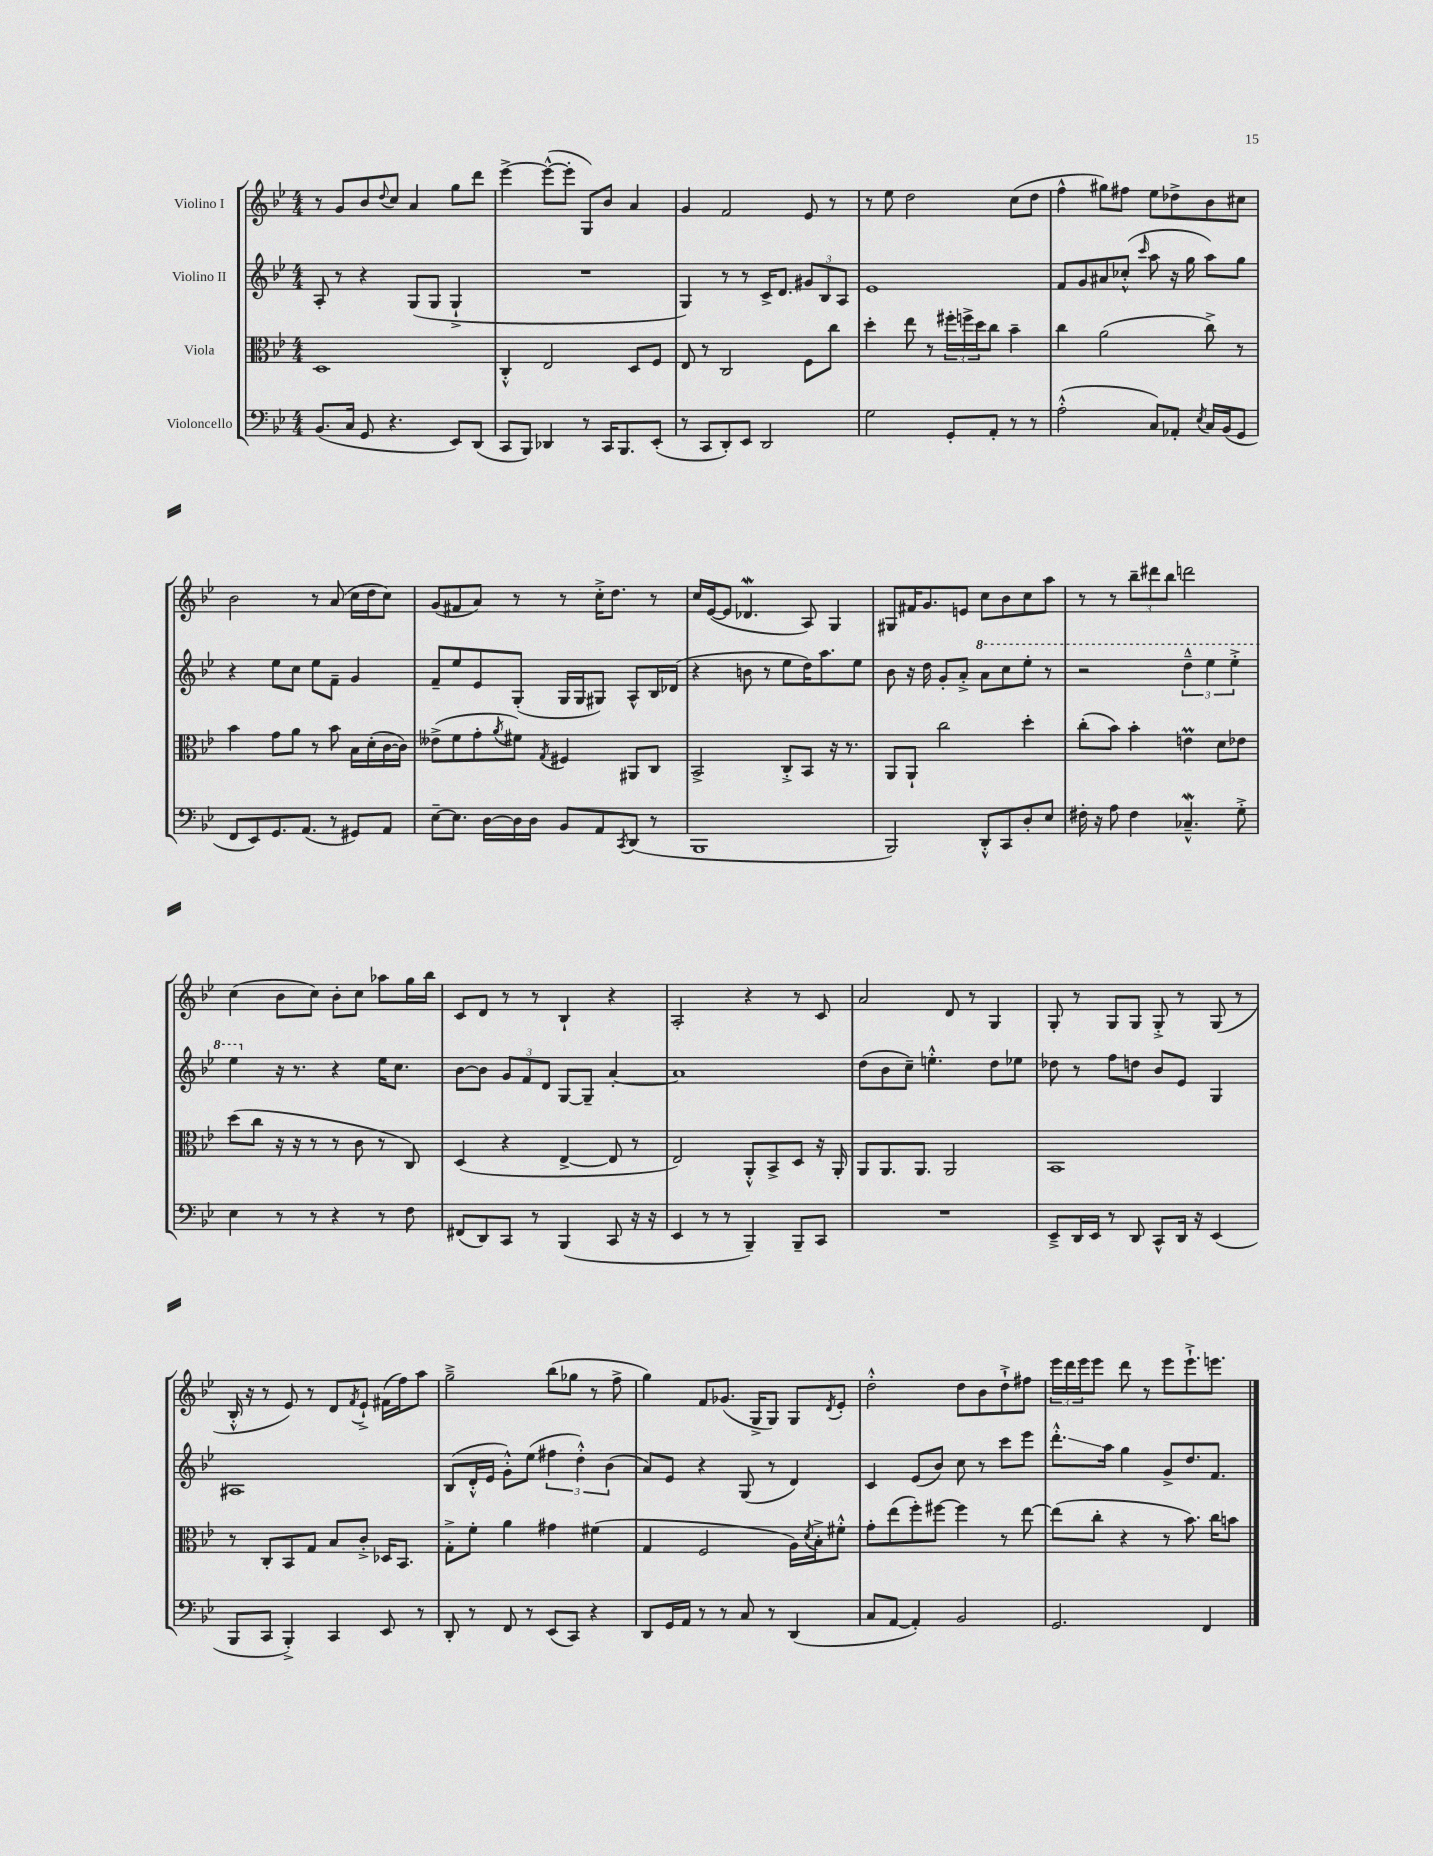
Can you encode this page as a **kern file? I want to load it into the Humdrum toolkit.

**kern	**kern	**kern	**kern
*staff4	*staff3	*staff2	*staff1
*clefF4	*clefC3	*clefG2	*clefG2
*k[b-e-]	*k[b-e-]	*k[b-e-]	*k[b-e-]
*M4/4	*M4/4	*M4/4	*M4/4
(8.BB-/L	1D	8A'/	8r
.	.	8r	8g/L
16C/Jk	.	.	.
8GG/	.	4r	8b-/
.	.	.	8qqdd/
4.r	.	.	8cc/J
.	.	(8G/L	4a/
.	.	8G/J	.
8EE-/L)	.	4G`^/	8gg\L
(8DD/J	.	.	8ddd\J
=	=	=	=
8CC/L	4C'^^/	1r	[4eee-^\
8BBB-/J)	.	.	.
4DD-/	2E-/	.	(8eee-^^\_L
.	.	.	8eee-'\]J
8r	.	.	8G/L)
16CC/LK	.	.	8b-/J
8.BBB-/	.	.	.
.	8D/L	.	4a/
(8EE-'/J	8F/J	.	.
=	=	=	=
8r	8E-/	4G/)	4g/
8CC/L	8r	.	.
8DD'/)	2C/	8r	2f/
8EE-/J	.	8r	.
2DD/	.	16c^/LK	.
.	.	8.d/J	.
.	8F\L	12g#/L	8e-/
.	.	12B-/	.
.	8cc\J	.	8r
.	.	12A/J	.
=	=	=	=
2G\	4dd'\	1e-	8r
.	.	.	8ee-\
.	8ee-\	.	2dd\
.	8r	.	.
8GG'/L	24ff#'\LL	.	.
.	24ff^\	.	.
.	24dd\J	.	.
8AA'/J	8cc\J	.	.
8r	4b-~\	.	(8cc\L
8r	.	.	8dd\J
=	=	=	=
(2A'^^\	4cc\	8f/L	4ff^^\
.	.	8g/	.
.	(2a\	8a#/	8gg#\L)
.	.	(8cc-'^^/J	8ff#\J
.	.	16qqccc/	.
8C/L)	.	8aa\	8ee-\L
8AA-'/J	.	16r	8dd-^\
.	.	16gg\	.
8qE-/	.	.	.
16C/LL	8cc^\)	8aa\L)	8b-\
(16BB-/J	.	.	.
8GG/J	8r	8gg\J	8cc#\J
=	=	=	=
8FF/L	4b-\	4r	2b-\
8EE-/)	.	.	.
8.GG/	8g\L	8ee-\L	.
.	8a\J	8cc\J	.
(8.AA/J	.	.	.
.	8r	8ee-\L	8r
8r	8b-\	8f~\J	(8a/
8GG#/L)	16B-\LL	4g/	16cc\LL
.	(16d'\	.	16dd\J
8AA/J	[16c\	.	8cc\J)
.	16c\]JJ)	.	.
=	=	=	=
[8E-~\L	(8e--^\L	8f~/L	(8g/L
8.E-\]J	8f\	8ee-/	8f#/
.	8g'\	8e-/	8a/J)
[16D\LL	.	.	.
.	8qa/	.	.
16D\]	8f#\J)	(8G'/J	8r
16D\JJ	.	.	.
.	8qG/	.	.
8BB-/L	4F#/	16G/LL	8r
.	.	16G/J	.
8AA/	.	8G#/J)	16cc'^\LK
.	.	.	8.dd\J
8qCC/	.	.	.
(8DD/J	8AA#/L	8A^^/L	.
8r	8C/J	16B-/L	8r
.	.	(16d-/JJ	.
=	=	=	=
1BBB-	2BB-^/	4r	16cc/LL
.	.	.	([16e-/J
.	.	.	8e-/]J
.	.	8b\	4.d-/
.	.	8r	.
.	8C'^/L	8ee-\L	.
.	8BB-/J	16dd\K)	8A/)
.	.	8.aa\	.
.	16r	.	4G/
.	8.r	.	.
.	.	8ee-\J	.
=	=	=	=
2BBB-/)	8AA/L	8b-\	8G#/L
.	8AA`/J	16r	16f#/K
.	.	16dd\	8.g/
.	2cc\	8g'/L	.
.	.	8a'^/J	8e/J
8DD'^^/L	.	8aa\L	8cc\L
8CC/	.	8ccc\	8b-\
8D'/	4dd'\	8eee-'\J	8cc\
8E-/J	.	8r	8aa\J
=	=	=	=
16F#'\	(8cc'\L	2r	8r
16r	.	.	.
8A\	8b-\J)	.	8r
4F#\	4b-'\	.	12bb-~\L
.	.	.	12ddd#\
.	.	.	12bb-\J
4.C-~^^/	4e\	6ddd~^^\	2ddd\
.	.	6eee-\	.
.	8d\L	.	.
.	.	6eee-'^\	.
8G'^\	8e-\J	.	.
=	=	=	=
4E-\	(8dd\L	4eee-\	(4cc\
.	8cc\J	.	.
8r	16r	16r	8b-\L
.	16r	8.r	.
8r	8r	.	8cc\J)
4r	8r	4r	8b-'\L
.	8c\	.	8cc\J
8r	8r	16ee-\LK	8aa-\L
.	.	8.cc\J	.
8F\	8C/)	.	16gg\L
.	.	.	16bb-\JJ
=	=	=	=
(8FF#/L	(4D/	[8b-\L	8c/L
8DD/)	.	8b-\]J	8d/J
8CC/J	4r	12g/L	8r
.	.	12f/	.
8r	.	.	8r
.	.	12d/J	.
(4BBB-/	[4E-^/	[8G/L	4B-`/
.	.	8G~/]J	.
8CC/	8E-/]	[4a'/	4r
16r	8r	.	.
16r	.	.	.
=	=	=	=
4EE-/	2E-/)	1a]	2A'/
8r	.	.	.
8r	.	.	.
4BBB-~/)	8AA'^^/L	.	4r
.	8BB-^/	.	.
8BBB-~/L	8D/J	.	8r
8CC/J	16r	.	8c/
.	16AA'/	.	.
=	=	=	=
1r	8AA/L	(8dd\L	2a/
.	8.AA/	8b-\	.
.	.	8cc~\J)	.
.	8.AA/J	.	.
.	.	4.ee'^^\	.
.	2AA/	.	8d/
.	.	.	8r
.	.	8dd\L	4G/
.	.	8ee-\J	.
=	=	=	=
8EE-~^/L	1BB-	8dd-\	8G'/
16DD/L	.	8r	8r
16EE-/JJ	.	.	.
8r	.	8ff\L	8G/L
8DD/	.	8dd\J	8G/J
8CC^^/L	.	8b-/L	8G'^/
16DD/Jk	.	8e-/J	8r
16r	.	.	.
(4EE-/	.	4G/	(8G/
.	.	.	8r
=	=	=	=
8BBB-/L	8r	1A#	16B-'^^/
.	.	.	16r
8CC/J	8C'/L	.	8r
4BBB-'^/)	8BB-/	.	8e-/)
.	8G/J	.	8r
4CC/	8B-/L	.	8d/L
.	.	.	8qf/
.	8c'^/J	.	8e-`^/J
8EE-/	16D-/LK	.	(16f#\LL
.	8.BB-/J	.	16ff\J)
8r	.	.	8aa\J
=	=	=	=
8DD'/	8G'^\L	(8B-/L	2gg~^\
8r	8f'\J	16d'^^/L	.
.	.	16e-/JJ	.
8FF/	4a\	8g'^^\L)	.
8r	.	(8ee-\J	.
(8EE-/L	4g#\	6ff#\	(8bb-\L
8CC/J)	.	.	8gg-\J
.	.	6dd'^^\)	.
4r	(4f#\	.	8r
.	.	(6b-\	.
.	.	.	8ff^\
=	=	=	=
8DD/L	4G/	8a/L)	4gg\)
16GG/L	.	8e-/J	.
16AA/JJ	.	.	.
8r	2F/	4r	8f/L
8r	.	.	(8.g-/J
8C/	.	(8G/	.
.	.	.	16G^/LK
8r	.	8r	8G/J)
(4DD/	16A\LL)	4d/)	8G/L
.	8qd/	.	.
.	16B-'^\J	.	.
.	.	.	8qd/
.	8f#'^^\J	.	8e-'/J
=	=	=	=
8C/L	8g'\L	4c/	2dd'^^\
[8AA/J	(8ee-\	.	.
4AA'/])	8ff'\)	(8e-/L	.
.	[8ff#\J	8b-/J)	.
2BB-/	4ff#\]	8cc\	8dd\L
.	.	8r	8b-\
.	8r	8ccc\L	8dd`^\
.	[8ee-\	8eee-\J	8ff#\J
=	=	=	=
2.GG/	(8ee-\]L	8.ddd'^^\L	24eee-\LL
.	.	.	24ddd\
.	.	.	24eee-\J
.	8cc'\J	.	8eee-\J
.	.	16aa\Jk	.
.	4r	4gg\	8ddd\
.	.	.	8r
.	8r	8g^/L	8eee-\L
.	8.b-\)	8.dd/	8.eee-`^\
4FF/	.	.	.
.	16cc\LK	8.f/J	8.eee\J
.	8b\J	.	.
==	==	==	==
*-	*-	*-	*-
